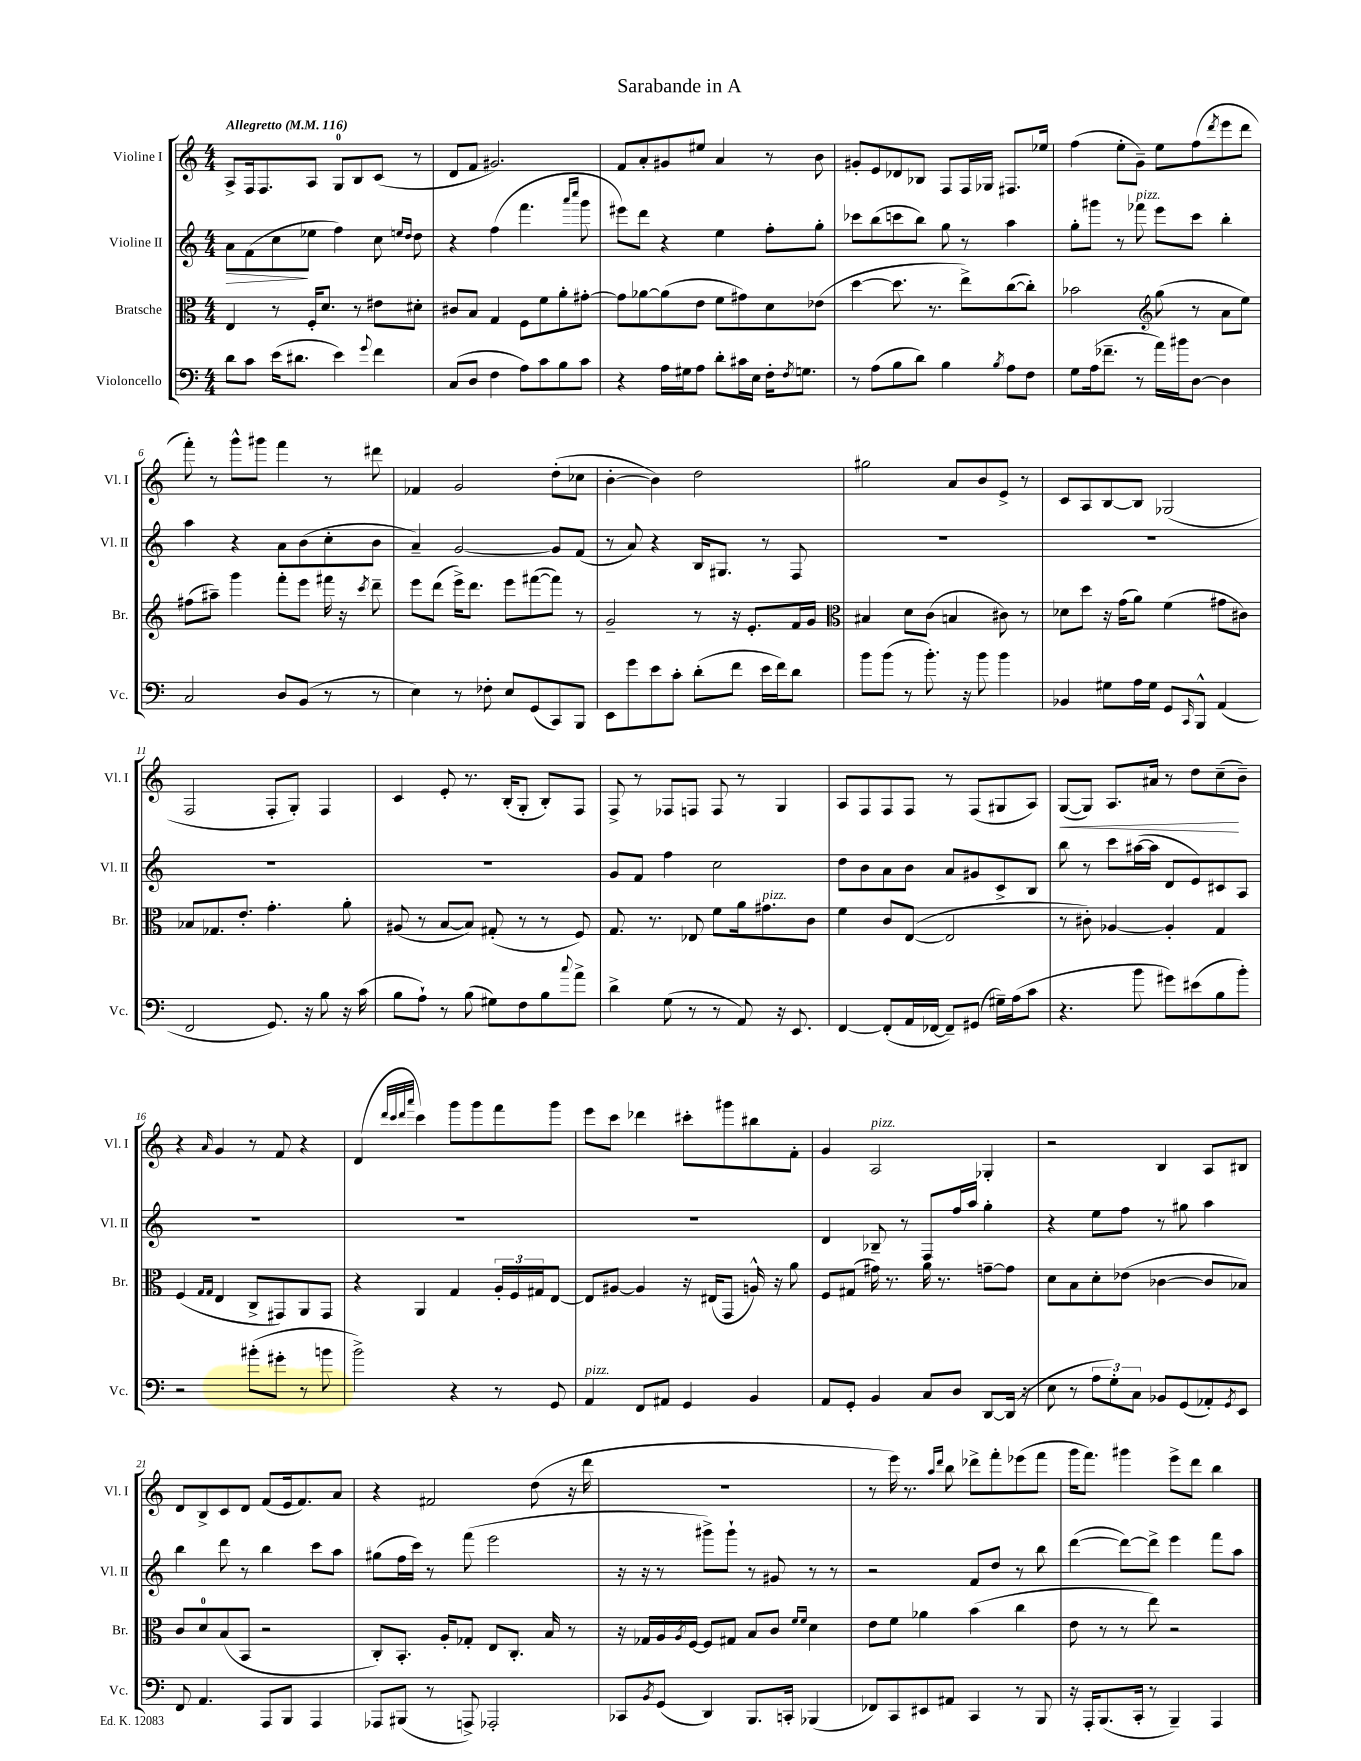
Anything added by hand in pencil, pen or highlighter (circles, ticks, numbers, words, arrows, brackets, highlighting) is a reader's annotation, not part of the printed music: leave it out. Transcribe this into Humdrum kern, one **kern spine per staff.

**kern	**kern	**kern	**dynam	**kern	**dynam
*part4	*part3	*part2	*part2	*part1	*part1
*staff4	*staff3	*staff2	*staff2	*staff1	*staff1
*I"Violoncello	*I"Bratsche	*I"Violine II	*	*I"Violine I	*
*I'Vc.	*I'Br.	*I'Vl. II	*	*I'Vl. I	*
*clefF4	*clefC3	*clefG2	*	*clefG2	*
*k[]	*k[]	*k[]	*	*k[]	*
*M4/4	*M4/4	*M4/4	*	*M4/4	*
*MM116	*MM116	*MM116	*	*MM116	*
=1	=1	=1	=1	=1	=1
!	!	!	!	!LO:TX:a:B:t=Allegretto	!
!	!	!	!LO:HP:b	!	!
8d\L	4E/	8a\L	>	8A^/L	.
8c\J	.	(8f\	.	16F/k	.
.	.	.	.	8.F/	.
(16e\KL	8r	8cc\	.	.	.
8.d#X\J	.	.	.	.	.
.	16F'/KL	8ee-X\J	]	8A/J	.
.	8.d/J	.	.	.	.
4e\)	.	4ff\)	.	8G/L	.
.	8r	.	.	8B/	.
8qqg/	.	.	.	.	.
4f\	8e#X\L	8cc\	.	(8c/J	.
.	.	16qqeen/LL	.	.	.
.	.	16qqdd/JJ	.	.	.
.	8d#X'\J	8dd\	.	8r	.
=2	=2	=2	=2	=2	=2
(8C/L	8c#X/L	4r	.	8d/L	.
8D/J	8B/J	.	.	8f/J	.
4F\	4G/	(4ff\	.	2.g#X/)	.
8A\L)	8F\L	4.fff\	.	.	.
8c\	8f\	.	.	.	.
8B\	8a'\	.	.	.	.
.	.	16qqaaa/LL	.	.	.
.	.	16qqcccc/JJ	.	.	.
8c\J	[8g#X'\J	8ggg\	.	.	.
=3	=3	=3	=3	=3	=3
4r	8g#\L]	8eee#X\L)	.	8f/L	.
.	[8a-X\	8ddd\J	.	8a'/	.
16A\LL	(8a-\]	4r	.	8g#X/	.
16G#X\J	.	.	.	.	.
8A\J	8e\J	.	.	8ee#X/J	.
8d'\L	8f\L	4ee\	.	4a/	.
16c#X\L	8g#X\)	.	.	.	.
16E\JJ	.	.	.	.	.
16F'\KL	8d\	8ff'\L	.	8r	.
8qF/	.	.	.	.	.
8.Gn\J	.	.	.	.	.
.	(8e-X\J	8gg'\J	.	8b\	.
=4	=4	=4	=4	=4	=4
8r	[4dd\	8ccc-X\L	.	8g#X'/L	.
(8A\L	.	(8bb\	.	8e/	.
8B\	8.dd\]	8cccn\	.	8d-X/	.
8d\J)	.	8bb\J)	.	8B-X/J	.
.	8.r	.	.	.	.
4B\	.	8gg\	.	8F/L	.
.	8ee^\L)	8r	.	16F/L	.
.	.	.	.	16G-X/JJ	.
8qB/	.	.	.	.	.
8A\L	([8cc\	4aa\	.	8.F#X/L	.
8F\J	8cc'\J])	.	.	.	.
.	.	.	.	16ee-X/Jk	.
=5	=5	=5	=5	=5	=5
8G\L	2b-X\	8gg'\L	.	(4ff\	.
(16A\k	.	8ggg#X\J	.	.	.
8.f-X~\J	.	.	.	.	.
.	.	8r	.	8ee'\L	.
!	!	!LO:TX:a:i:t=pizz.	!	!	!
8r	.	8fff-X\	.	8g~\J)	.
*	*clefG2	*	*	*	*
16a\LL)	(8gg\	8eee\L	.	8ee\L	.
16b#X\J	.	.	.	.	.
[8D\J	8r	8ccc\J	.	(8ff\	.
.	.	.	.	8qddd/	.
4D\]	8a\L	4bb'\	.	8eee\	.
.	8ee\J)	.	.	8ddd\J	.
!!LO:LB:g=z
=6	=6	=6	=6	=6	=6
2C/	(8ff#X\L	4aa\	.	8fff'\)	.
.	8aa#X~\J)	.	.	8r	.
.	4ggg\	4r	.	8ggg^^\L	.
.	.	.	.	8ggg#X\J	.
8D/L	8fff'\L	8a\L	.	4fff\	.
(8BB/J	8eee\J	(8b\	.	.	.
8r	16fff#X\	8cc'\	.	8r	.
.	16r	.	.	.	.
.	8qccc/	.	.	.	.
8r	8ddd~\	8b\J	.	8ddd#X\	.
=7	=7	=7	=7	=7	=7
4E\)	8eee\L	4a~/)	.	4f-X/	.
.	(8ddd\J	.	.	.	.
8r	16eee^\KL)	[2g/	.	2g/	.
.	8.ddd\J	.	.	.	.
8F-X'\	.	.	.	.	.
8E/L	8eee\L	.	.	.	.
(8GG/	([8fff#X\	.	.	.	.
8CC/)	8fff#\J])	8g/L]	.	(8dd'\L	.
8BBB/J	8r	(8f/J	.	8cc-X\J	.
=8	=8	=8	=8	=8	=8
8EE\L	2g~/	8r	.	[4b'\	.
8g\	.	8a/)	.	.	.
8e\	.	4r	.	4b\])	.
8c'\J	.	.	.	.	.
(8d'\L	8r	16B/KL	.	2dd\	.
.	.	8.G#X/J	.	.	.
8f\J	16r	.	.	.	.
.	8.e'/L	.	.	.	.
16e\LL	.	8r	.	.	.
16f\J)	.	.	.	.	.
8d\J	16f/L	8F/	.	.	.
.	16g/JJ	.	.	.	.
=9	=9	=9	=9	=9	=9
*	*clefC3	*	*	*	*
8b\L	4B#X/	1r	.	2gg#X\	.
(8b\J	.	.	.	.	.
8r	8d\L	.	.	.	.
8.b'\)	(8c\J	.	.	.	.
.	4Bn/	.	.	8a/L	.
16r	.	.	.	.	.
8b\	.	.	.	8b/	.
4b\	8c#X\)	.	.	8e^/J	.
.	8r	.	.	8r	.
=10	=10	=10	=10	=10	=10
4BB-X/	8d-X\L	1r	.	8c/L	.
.	8dd\J	.	.	8A/	.
8G#X\L	16r	.	.	[8B/	.
.	(16g\KL	.	.	.	.
16A\L	8a\J)	.	.	8B/J]	.
16G#\JJ	.	.	.	.	.
8GG/L	(4f\	.	.	(2G-X/	.
16qqCC/	.	.	.	.	.
8BBB^^/J	.	.	.	.	.
(4AA/	8g#X\L	.	.	.	.
.	8c#X\J)	.	.	.	.
!!LO:LB:g=z
=11	=11	=11	=11	=11	=11
2FF/	8B-X/L	1r	.	2F/	.
.	8.G-X/	.	.	.	.
.	8.e'/J	.	.	.	.
8.GG/)	4.g'\	.	.	8F'/L	.
.	.	.	.	8G'/J)	.
16r	.	.	.	.	.
8B\	.	.	.	4F/	.
16r	8a'\	.	.	.	.
(16c\	.	.	.	.	.
=12	=12	=12	=12	=12	=12
8B\L	(8A#X/	1r	.	4c/	.
8A`\J)	8r	.	.	.	.
8r	[8B/L	.	.	8e'/	.
(8B\	8B/J])	.	.	8.r	.
8G#X\L)	(8G#X'/	.	.	.	.
.	.	.	.	(16B'/KL	.
8F\	8r	.	.	8G'/J	.
8B\	8r	.	.	8B'/L)	.
8qqcc/	.	.	.	.	.
8a^\J	8F/)	.	.	8F/J	.
=13	=13	=13	=13	=13	=13
4d^\	8.G/	8g/L	.	8F^/	.
.	.	8f/J	.	8r	.
.	8.r	.	.	.	.
(8G\	.	4ff\	.	8F-X/L	.
8r	8E-X/	.	.	8Fn/J	.
8r	8f\L	2cc\	.	8F/	.
8AA/)	16a\k	.	.	8r	.
!	!LO:TX:a:i:t=pizz.	!	!	!	!
.	8.g#X\	.	.	.	.
16r	.	.	.	4G/	.
8.EE/	.	.	.	.	.
.	8c\J	.	.	.	.
=14	=14	=14	=14	=14	=14
[4FF/	4f\	8dd\L	.	8A/L	.
.	.	8b\	.	8F/	.
(8FF'/L]	8c/L	8a\	.	8F/	.
16AA/L	([8E/J	8b\J	.	8F/J	.
[16FF-X/JJ	.	.	.	.	.
8FF-~/L])	2E/]	8a/L	.	8r	.
(8GG#X/J	.	8g#X/	.	(8F/L	.
16G#X~\LL)	.	8c^/	.	8G#X/	.
(16A\J	.	.	.	.	.
8c\J	.	8B/J	.	8A/J)	.
=15	=15	=15	=15	=15	=15
!	!	!	!	!	!LO:HP:b
4.r	8r	8bb\	.	([8G/L	<
.	8c#X'\)	8r	.	8G/J])	.
.	[4A-X/	8ccc\L	.	8.A/L	.
8b\	.	([16aa#X\L	.	.	.
.	.	16aa#\JJ]	.	16a#X/Jk	.
8g#X\L)	4A-'/]	8d/L	.	8r	.
(8e#X\	.	8e/)	.	8dd\L	.
8B\	4G/	8c#X/	.	(8cc~\	.
8b'\J)	.	8A/J	.	8b~\J)	[
!!LO:LB:g=z
=16	=16	=16	=16	=16	=16
2r	(4F/	1r	.	4r	.
.	16qqG/LL	.	.	.	.
.	16qqG/JJ	.	.	16qqa/	.
.	4E/	.	.	4g/	.
(8b#X'\L	8C^/L	.	.	8r	.
8g#X'\J	8GG#X/)	.	.	8f/	.
8r	8AA/	.	.	4r	.
8bn\	8GG#/J	.	.	.	.
=17	=17	=17	=17	=17	=17
2b^\)	4r	1r	.	(4d/	.
.	.	.	.	32qqddd/LLL	.
.	.	.	.	32qqccc/	.
.	.	.	.	32qqddd/	.
.	.	.	.	32qqaaa/JJJ	.
.	4AA/	.	.	4ccc\)	.
4r	4G/	.	.	8ggg\L	.
.	.	.	.	8ggg\	.
8r	24A'/LL	.	.	8fff\	.
.	24F/	.	.	.	.
.	24G#X/J	.	.	.	.
8GG/	[8E/J	.	.	8ggg\J	.
=18	=18	=18	=18	=18	=18
!LO:TX:a:i:t=pizz.	!	!	!	!	!
4AA/	8E/L]	1r	.	8eee\L	.
.	[8A#X/J	.	.	8ccc\J	.
8FF/L	4A#/]	.	.	4ddd-X\	.
8AA#X/J	.	.	.	.	.
4GG/	16r	.	.	8ccc#X'\L	.
.	(16E#X/KL	.	.	.	.
.	8GG/J	.	.	8ggg#X\	.
4BB/	16An^^/)	.	.	8bb#X\	.
.	16r	.	.	.	.
.	8a\	.	.	8f'\J	.
=19	=19	=19	=19	=19	=19
8AA/L	8F/L	4d/	.	4g/	.
8GG'/J	(8G#X/J	.	.	.	.
!	!	!	!	!LO:TX:a:i:t=pizz.	!
4BB/	16g#X\)	8B-X~/	.	2A/	.
.	8.r	.	.	.	.
.	.	8r	.	.	.
8C/L	16a\	8F/L	.	.	.
.	8.r	.	.	.	.
8D/J	.	16ff/L	.	.	.
.	.	16aa/JJ	.	.	.
[8DD/L	[8gn~\L	4gg'\	.	4G-X'/	.
(16DD/Jk]	8g\J]	.	.	.	.
16r	.	.	.	.	.
=20	=20	=20	=20	=20	=20
8E\	8d\L	4r	.	2r	.
8r	8B\	.	.	.	.
12A\L	8d'\	8ee\L	.	.	.
12G'\)	.	.	.	.	.
.	(8e-X\J	8ff\J	.	.	.
12C\J	.	.	.	.	.
8BB-X/L	[4c-X\	8r	.	4B/	.
(8GG/	.	8gg#X\	.	.	.
8AA-X'/)	8c-/L]	4aa\	.	8A/L	.
8qGG/	.	.	.	.	.
8EE/J	8B-X/J)	.	.	8B#X/J	.
!!LO:LB:g=z
=21	=21	=21	=21	=21	=21
8FF/	8c/L	4bb\	.	8d/L	.
4.AA/	8d/	.	.	8B^/	.
.	(8B/	8ddd\	.	8c/	.
.	8BB/J	8r	.	8d/J	.
8AAA/L	2r	4bb\	.	(8f/L	.
8BBB/J	.	.	.	16e/k	.
.	.	.	.	8.f/)	.
4AAA/	.	8ccc\L	.	.	.
.	.	8aa\J	.	8a/J	.
=22	=22	=22	=22	=22	=22
8AAA-X/L	8C'/L)	(8gg#X\L	.	4r	.
(8BBB#X/J	8.BB'/J	16ff\L	.	.	.
.	.	16ccc\JJ)	.	.	.
8r	.	8r	.	2f#X/	.
.	16A'/KL	.	.	.	.
8AAAn^/)	8G-X'/J	(8fff\	.	.	.
2AAA-X'/	8E/L	2eee\	.	.	.
.	8.C'/J	.	.	.	.
.	.	.	.	(8dd\	.
.	16B/	.	.	.	.
.	8r	.	.	16r	.
.	.	.	.	16ddd\	.
=23	=23	=23	=23	=23	=23
8CC-X/L	16r	16r	.	1r	.
.	16G-X/LL	16r	.	.	.
8qBB/	.	.	.	.	.
(8GG/J	16A/	8r	.	.	.
.	8qA/	.	.	.	.
.	[16F/JJ	.	.	.	.
4DD/)	8F/L]	8ggg#X^\L)	.	.	.
.	8G#X/J	8ggg#`\J	.	.	.
8.BBB/L	8B/L	8r	.	.	.
.	8c/J	8g#X/	.	.	.
16CCn'/Jk	.	.	.	.	.
.	16qqf/LL	.	.	.	.
.	16qqf/JJ	.	.	.	.
(4BBB-X/	4d\	8r	.	.	.
.	.	8r	.	.	.
=24	=24	=24	=24	=24	=24
8FF-X/L)	8e\L	2r	.	8r	.
8CC/	8f\J	.	.	16eee\)	.
.	.	.	.	8.r	.
8EE#X/	4a-X\	.	.	.	.
.	.	.	.	16qqaa/LL	.
.	.	.	.	16qqddd/JJ	.
8AA#X/J	.	.	.	8bb\	.
4CC/	(4b\	8f/L	.	8ddd-X^\L	.
.	.	8dd/J	.	8fff'\	.
8r	4cc\	8r	.	(8eee-X\	.
8BBB/	.	8bb\	.	8fff\J	.
=25	=25	=25	=25	=25	=25
16r	8e\	([4ddd\	.	16ggg\KL	.
16AAA'/KL	.	.	.	8.fff\J)	.
(8.BBB/	8r	.	.	.	.
.	8r	8ddd\L_)	.	4ggg#X\	.
16CC'/Jk	.	.	.	.	.
8r	8ee\)	8ddd^\J]	.	.	.
4BBB~/)	2r	4eee\	.	8eee^\L	.
.	.	.	.	8ddd\J	.
4AAA/	.	8fff\L	.	4bb\	.
.	.	8aa\J	.	.	.
==	==	==	==	==	==
*-	*-	*-	*-	*-	*-
